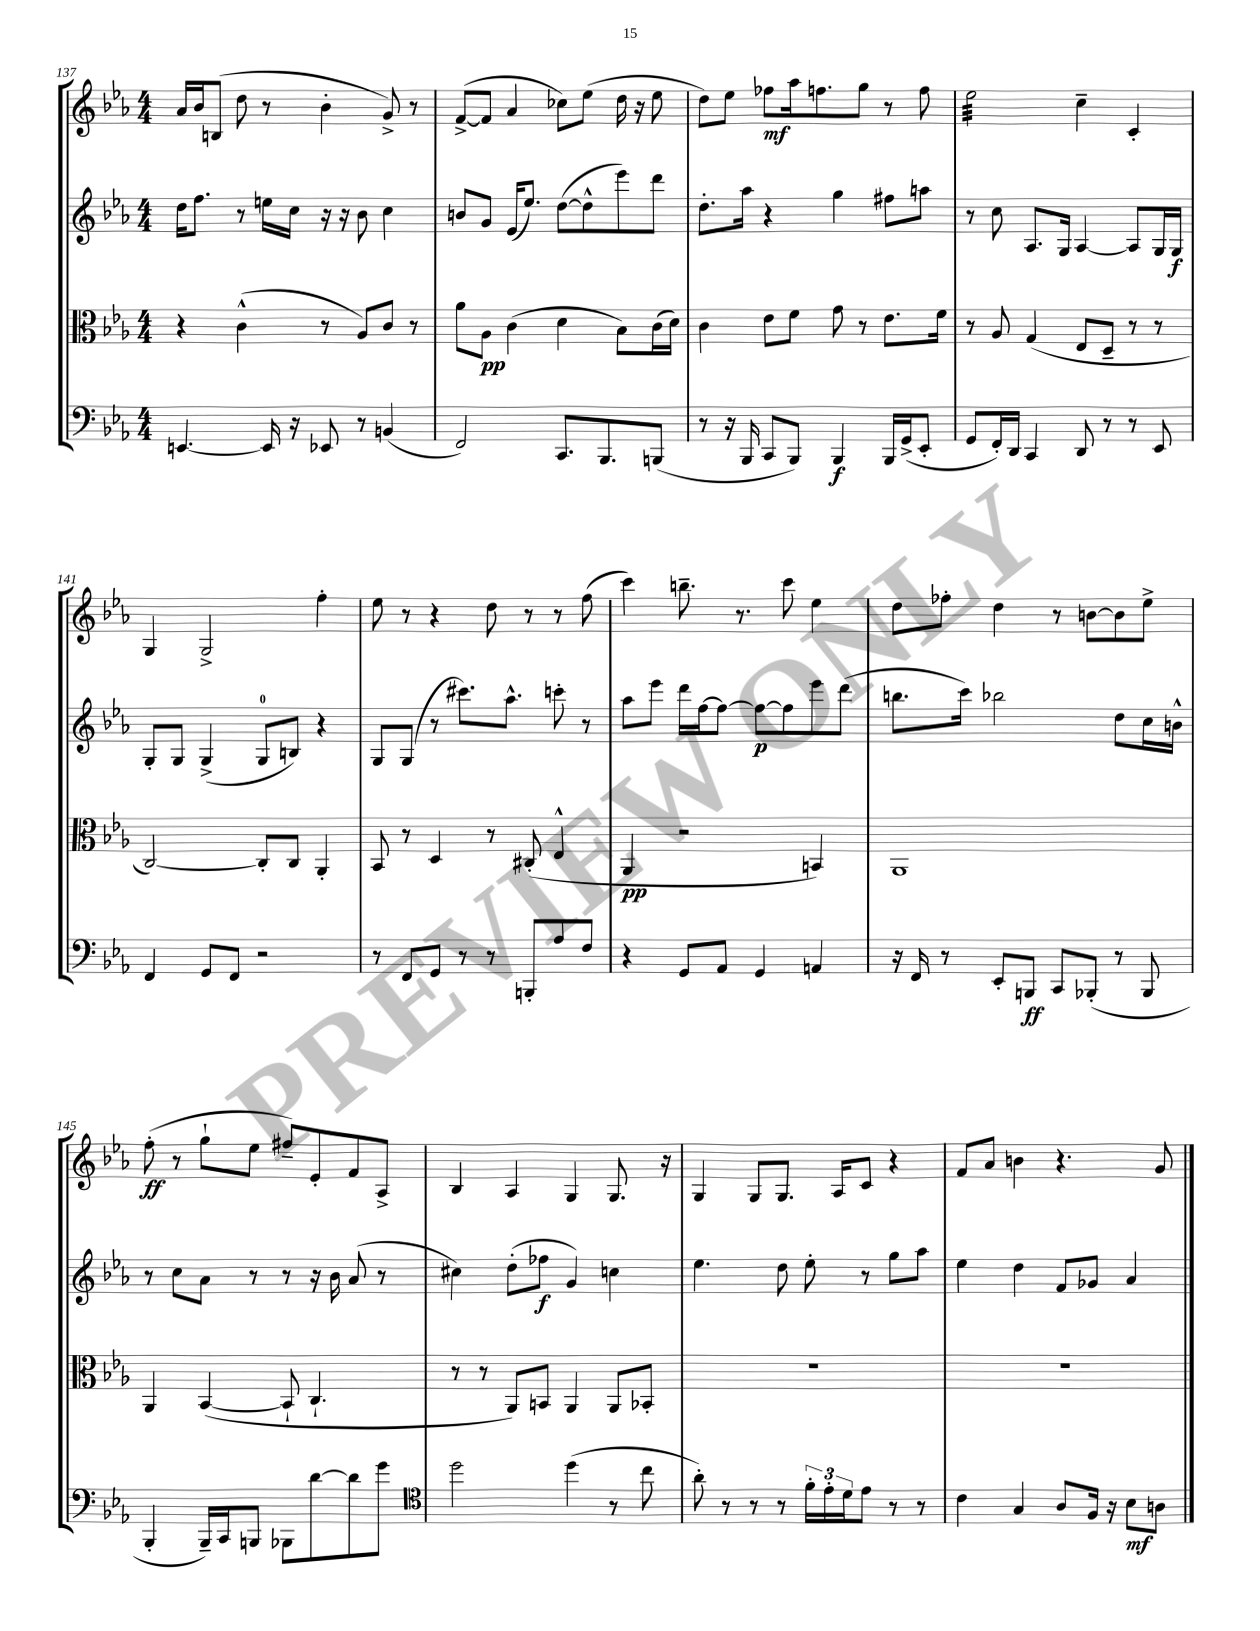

**kern	**kern	**kern	**kern
*staff4	*staff3	*staff2	*staff1
*clefF4	*clefC3	*clefG2	*clefG2
*k[b-e-a-]	*k[b-e-a-]	*k[b-e-a-]	*k[b-e-a-]
*M4/4	*M4/4	*M4/4	*M4/4
[4.EE	4r	16dd	16a-
.	.	8.ff	16b-
.	.	.	(8B
.	(4c^^	8r	8dd
16EE]	.	16ee	8r
16r	.	16cc	.
8EE-	8r	16r	4b-'
.	.	16r	.
8r	8A-)	8b-	.
(4BB	8c	4cc	8g^)
.	8r	.	8r
=	=	=	=
2FF)	8a-	8b	([8f^
.	8A-	8g	8f]
.	(4c	(16e-	4a-
.	.	8.ee-)	.
8.CC	4d	([8dd	8cc-)
.	.	8dd^^]	(8ee-
8.BBB-	.	.	.
.	8B-)	8eee-)	16dd
.	.	.	16r
(8BBB	(16c	8ddd	8ee-
.	16d)	.	.
=	=	=	=
8r	4c	8.dd'	8dd)
16r	.	.	8ee-
16BBB-	.	16aa-	.
8CC	8e-	4r	8ff-
8BBB-)	8f	.	16aa-
.	.	.	8.ff
4BBB-	8g	4gg	.
.	8r	.	8gg
16BBB-	8.e-	8ff#	8r
(16GG^	.	.	.
8EE-'	.	8aa	8ff
.	16f	.	.
=	=	=	=
8GG	8r	8r	2ee-
16FF')	8A-	8cc	.
16DD	.	.	.
4CC	(4G	8.A-	.
.	.	16G	.
8DD	8E-	[4A-	4cc~
8r	8D~	.	.
8r	8r	8A-]	4c'
8EE-	8r	16G	.
.	.	16G	.
=	=	=	=
4FF	[2C)	8G'	4G
.	.	8G	.
8GG	.	(4G^	2G^
8FF	.	.	.
2r	8C']	8G	.
.	8C	8B)	.
.	4AA-'	4r	4ff'
=	=	=	=
8r	8BB-	8G	8ee-
8FF	8r	(8G	8r
8GG	4D	8r	4r
8r	.	8.ccc#)	.
8r	8r	.	8dd
.	.	8.aa-^^	.
8BBB'	(8C#'	.	8r
8A-	4E-^^	8ccc'	8r
8F	.	8r	(8ff
=	=	=	=
4r	4AA-	8aa-	4ccc)
.	.	8eee-	.
8GG	2r	16ddd	8.bb~
.	.	[16ff	.
8AA-	.	8ff_	.
.	.	.	8.r
4GG	.	8ff_	.
.	.	8ff]	8ccc
4AA	4BB)	8eee-	4ee-
.	.	(8ddd	.
=	=	=	=
16r	1AA-	8.bb	8dd
16FF	.	.	.
8r	.	.	8ff-'
.	.	16ccc)	.
8EE-'	.	2bb-	4dd
8BBB	.	.	.
8CC	.	.	8r
(8BBB-'	.	.	[8b
8r	.	8dd	8b]
8BBB-	.	16cc	8ee-^
.	.	16b^^	.
=	=	=	=
4BBB-'	4AA-	8r	(8ff'
.	.	8cc	8r
16BBB-~)	([4BB-	8a-	8gg`
16CC	.	.	.
8BBB	.	8r	8ee-
8BBB-	8BB-`]	8r	8ff#~)
[8d	4.C`	16r	8e-'
.	.	16b-	.
8d]	.	(8a-	8f
8g	.	8r	8A-^
=	=	=	=
*clefC4	*	*	*
2dd	8r	4cc#)	4B-
.	8r	.	.
.	8AA-)	(8dd'	4A-
.	8BB	8ff-	.
(4dd	4AA-	4g)	4G
8r	8AA-	4cc	8.G
8cc	8BB-'	.	.
.	.	.	16r
=	=	=	=
8a-')	1r	4.ee-	4G
8r	.	.	.
8r	.	.	8G
8r	.	8dd	8.G
24f'	.	8ee-'	.
24e-'	.	.	.
.	.	.	16A-
24d	.	.	.
8e-	.	8r	8c
8r	.	8gg	4r
8r	.	8aa-	.
=	=	=	=
4c	1r	4ee-	8f
.	.	.	8a-
4G	.	4dd	4b
8A-	.	8f	4.r
16F	.	8g-	.
16r	.	.	.
8B-	.	4a-	.
8A	.	.	8g
==	==	==	==
*-	*-	*-	*-
